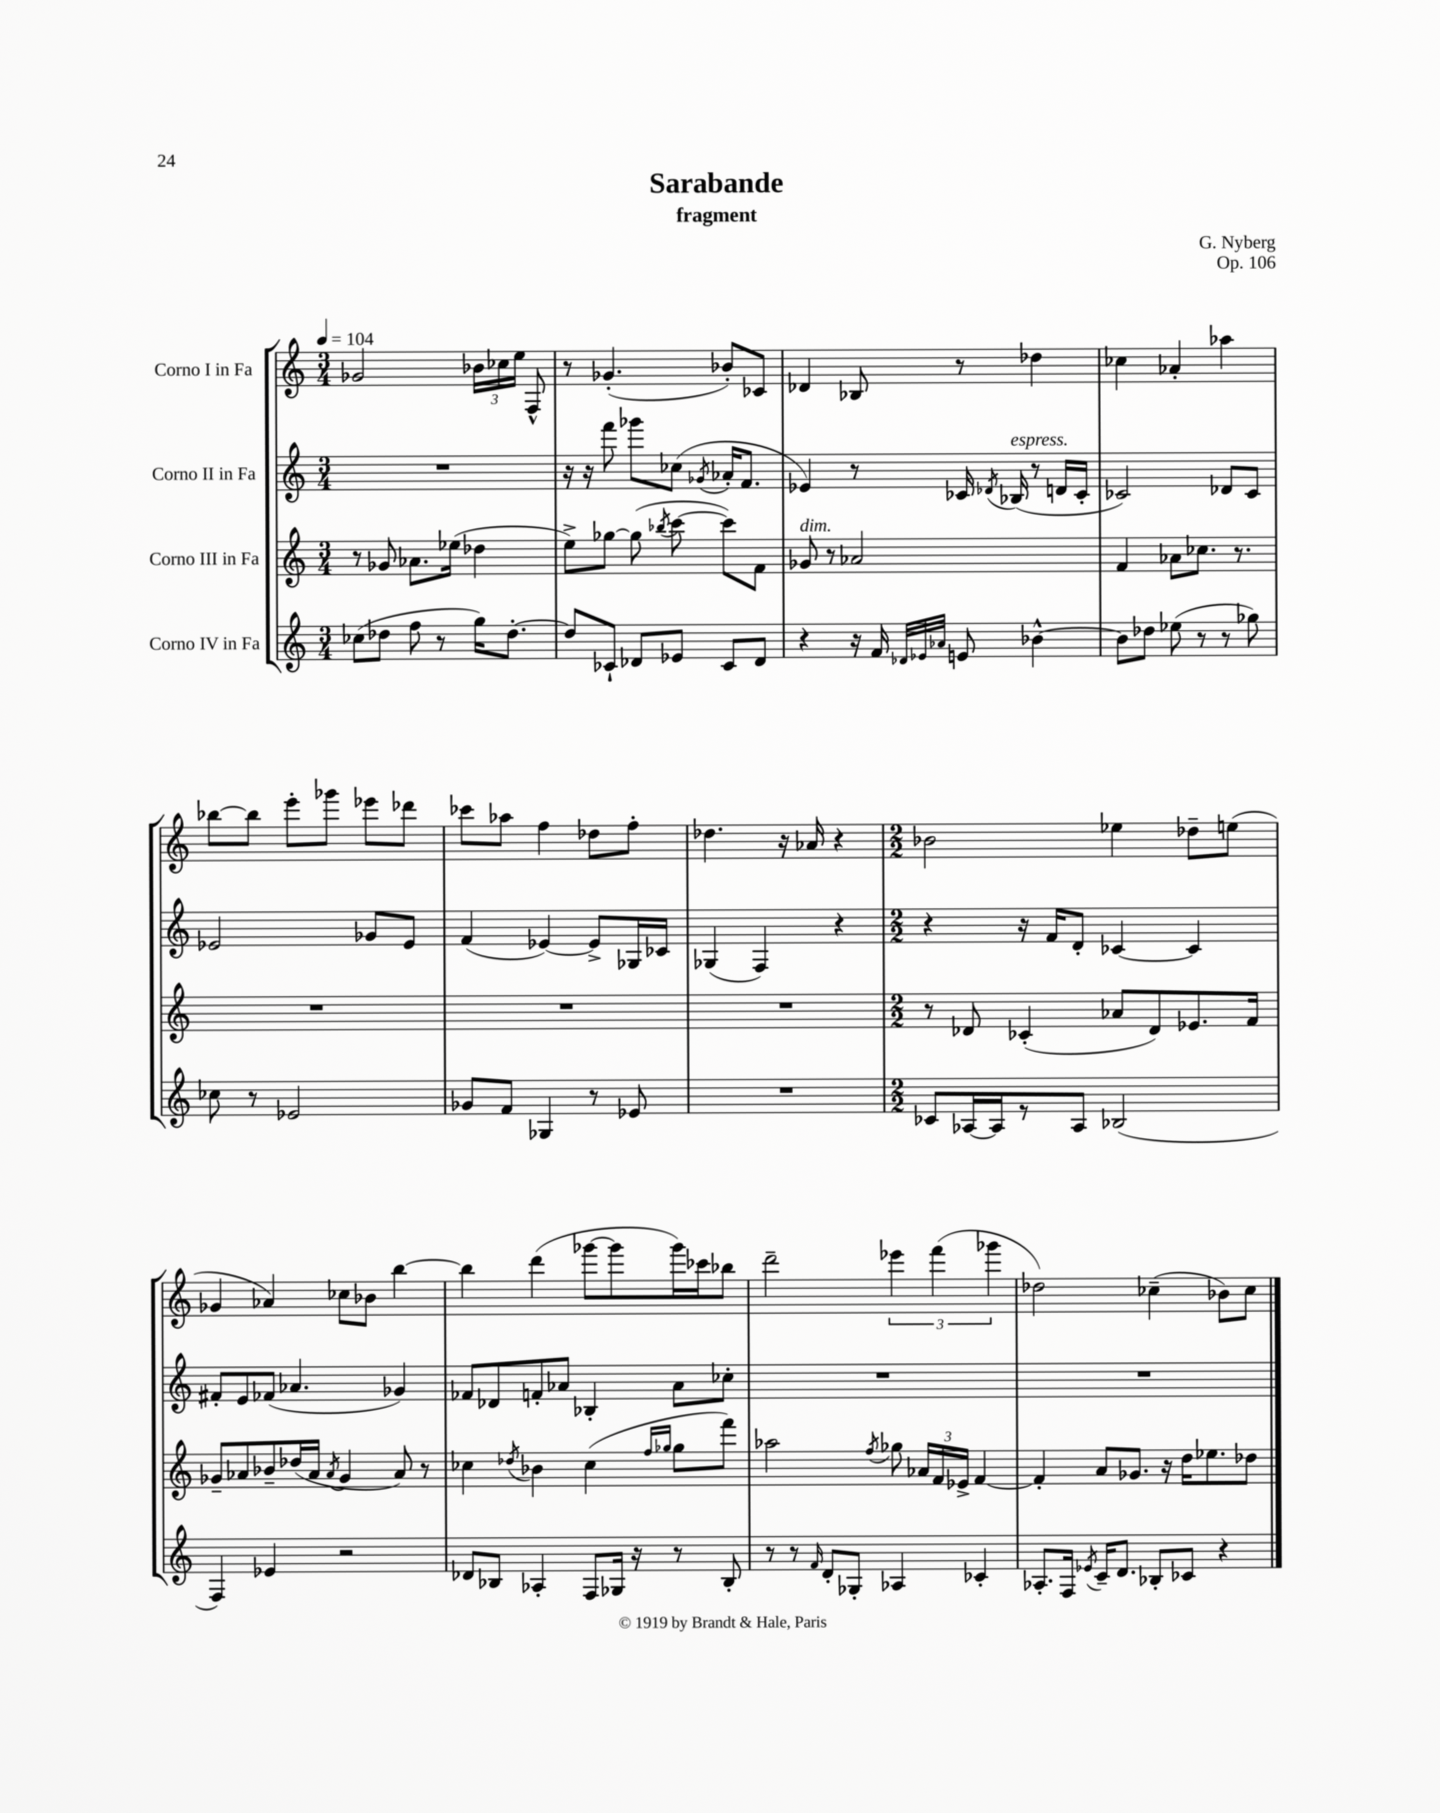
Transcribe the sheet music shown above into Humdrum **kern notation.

**kern	**kern	**kern	**kern
*staff4	*staff3	*staff2	*staff1
*clefG2	*clefG2	*clefG2	*clefG2
*k[]	*k[]	*k[]	*k[]
*M3/4	*M3/4	*M3/4	*M3/4
*MM104	*MM104	*MM104	*MM104
(8cc-	8r	2.r	2g-
8dd-	8g-	.	.
8ff	8.a-	.	.
8r	.	.	.
.	(16ee-	.	.
16gg)	4dd-	.	24b-
.	.	.	24cc-
[8.dd-'	.	.	.
.	.	.	24ee
.	.	.	8F^^
=	=	=	=
8dd-]	8ee^)	16r	8r
.	.	16r	.
8c-`	[8gg-	8fff	(4.g-'
8d-	(8gg-]	8ggg-	.
.	8qbb-	.	.
8e-	[8ccc	(8cc-	.
.	.	8qg-	.
8c-	8ccc])	16a-'	8b-')
.	.	8.f	.
8d-	8f	.	8c-
=	=	=	=
4r	8g-	4e-)	4d-
.	8r	.	.
16r	2a-	8r	8B-
16f	.	.	.
32qqd-	.	.	.
32qqe-	.	.	.
32qqa-	.	.	.
8e	.	16c-	8r
.	.	8qd-	.
.	.	(16B-	.
[4b-^^	.	8r	4dd-
.	.	16d	.
.	.	16c-'	.
=	=	=	=
8b-]	4f	2c-)	4cc-
8dd-	.	.	.
(8ee-	8a-	.	4a-'
8r	8.cc-	.	.
8r	.	8d-	4aa-
.	8.r	.	.
8gg-)	.	8c-	.
=	=	=	=
8cc-	2.r	2e-	[8bb-
8r	.	.	8bb-]
2e-	.	.	8eee'
.	.	.	8ggg-
.	.	8g-	8eee-
.	.	8e-	8ddd-
=	=	=	=
8g-	2.r	(4f	8ccc-
8f	.	.	8aa-
4G-	.	[4e-)	4ff
8r	.	8e-^]	8dd-
8e-	.	16G-	8ff'
.	.	16c-	.
=	=	=	=
2.r	2.r	(4G-	4.dd-
.	.	4F)	.
.	.	.	16r
.	.	.	16a-
.	.	4r	4r
=	=	=	=
*M2/2	*M2/2	*M2/2	*M2/2
8c-	8r	4r	2b-
[16A-	8d-	.	.
16A-]	.	.	.
8r	(4c-'	16r	.
.	.	16f	.
8A-	.	8d'	.
(2B-	8a-	[4c-	4ee-
.	8d-)	.	.
.	8.e-	4c-]	8dd-~
.	.	.	(8ee
.	16f	.	.
=	=	=	=
4F)	8g-~	8f#'	4g-
.	8a-	8e	.
4e-	8b-~	(8f-	4a-)
.	(16dd-	4.a-	.
.	16a-	.	.
.	8qa-	.	.
2r	4g-	.	8cc-
.	.	.	8b-
.	8a-)	4g-)	[4bb
.	8r	.	.
=	=	=	=
8d-	4cc-	8f-	4bb]
8B-	.	8d-	.
.	8qdd-	.	.
4A-'	4b-	8f'	(4ddd
.	.	8a-	.
8F	(4cc-	4B-'	[8ggg-
16G-	.	.	8ggg-]
16r	.	.	.
.	16qqff	.	.
.	16qqgg-	.	.
8r	8gg-	8a-	16ggg-)
.	.	.	16ccc-
8B-'	8fff)	8cc-'	8bb-
=	=	=	=
8r	2aa-	1r	2ddd~
8r	.	.	.
16qqf	.	.	.
8d'	.	.	.
8G-'	.	.	.
.	8qff	.	.
4A-	8gg-	.	6eee-
.	24a-	.	.
.	24f	.	(6fff
.	24e-^	.	.
4c-'	[4f	.	.
.	.	.	6ggg-
=	=	=	=
8.A-'	4f']	1r	2dd-)
16F	.	.	.
8qe-	.	.	.
16c~	8a	.	.
8.d	.	.	.
.	8.g-	.	.
8B-'	.	.	(4cc-~
.	16r	.	.
8c-	16dd	.	.
.	8.ee-	.	.
4r	.	.	8b-)
.	8dd-	.	8cc-
==	==	==	==
*-	*-	*-	*-
